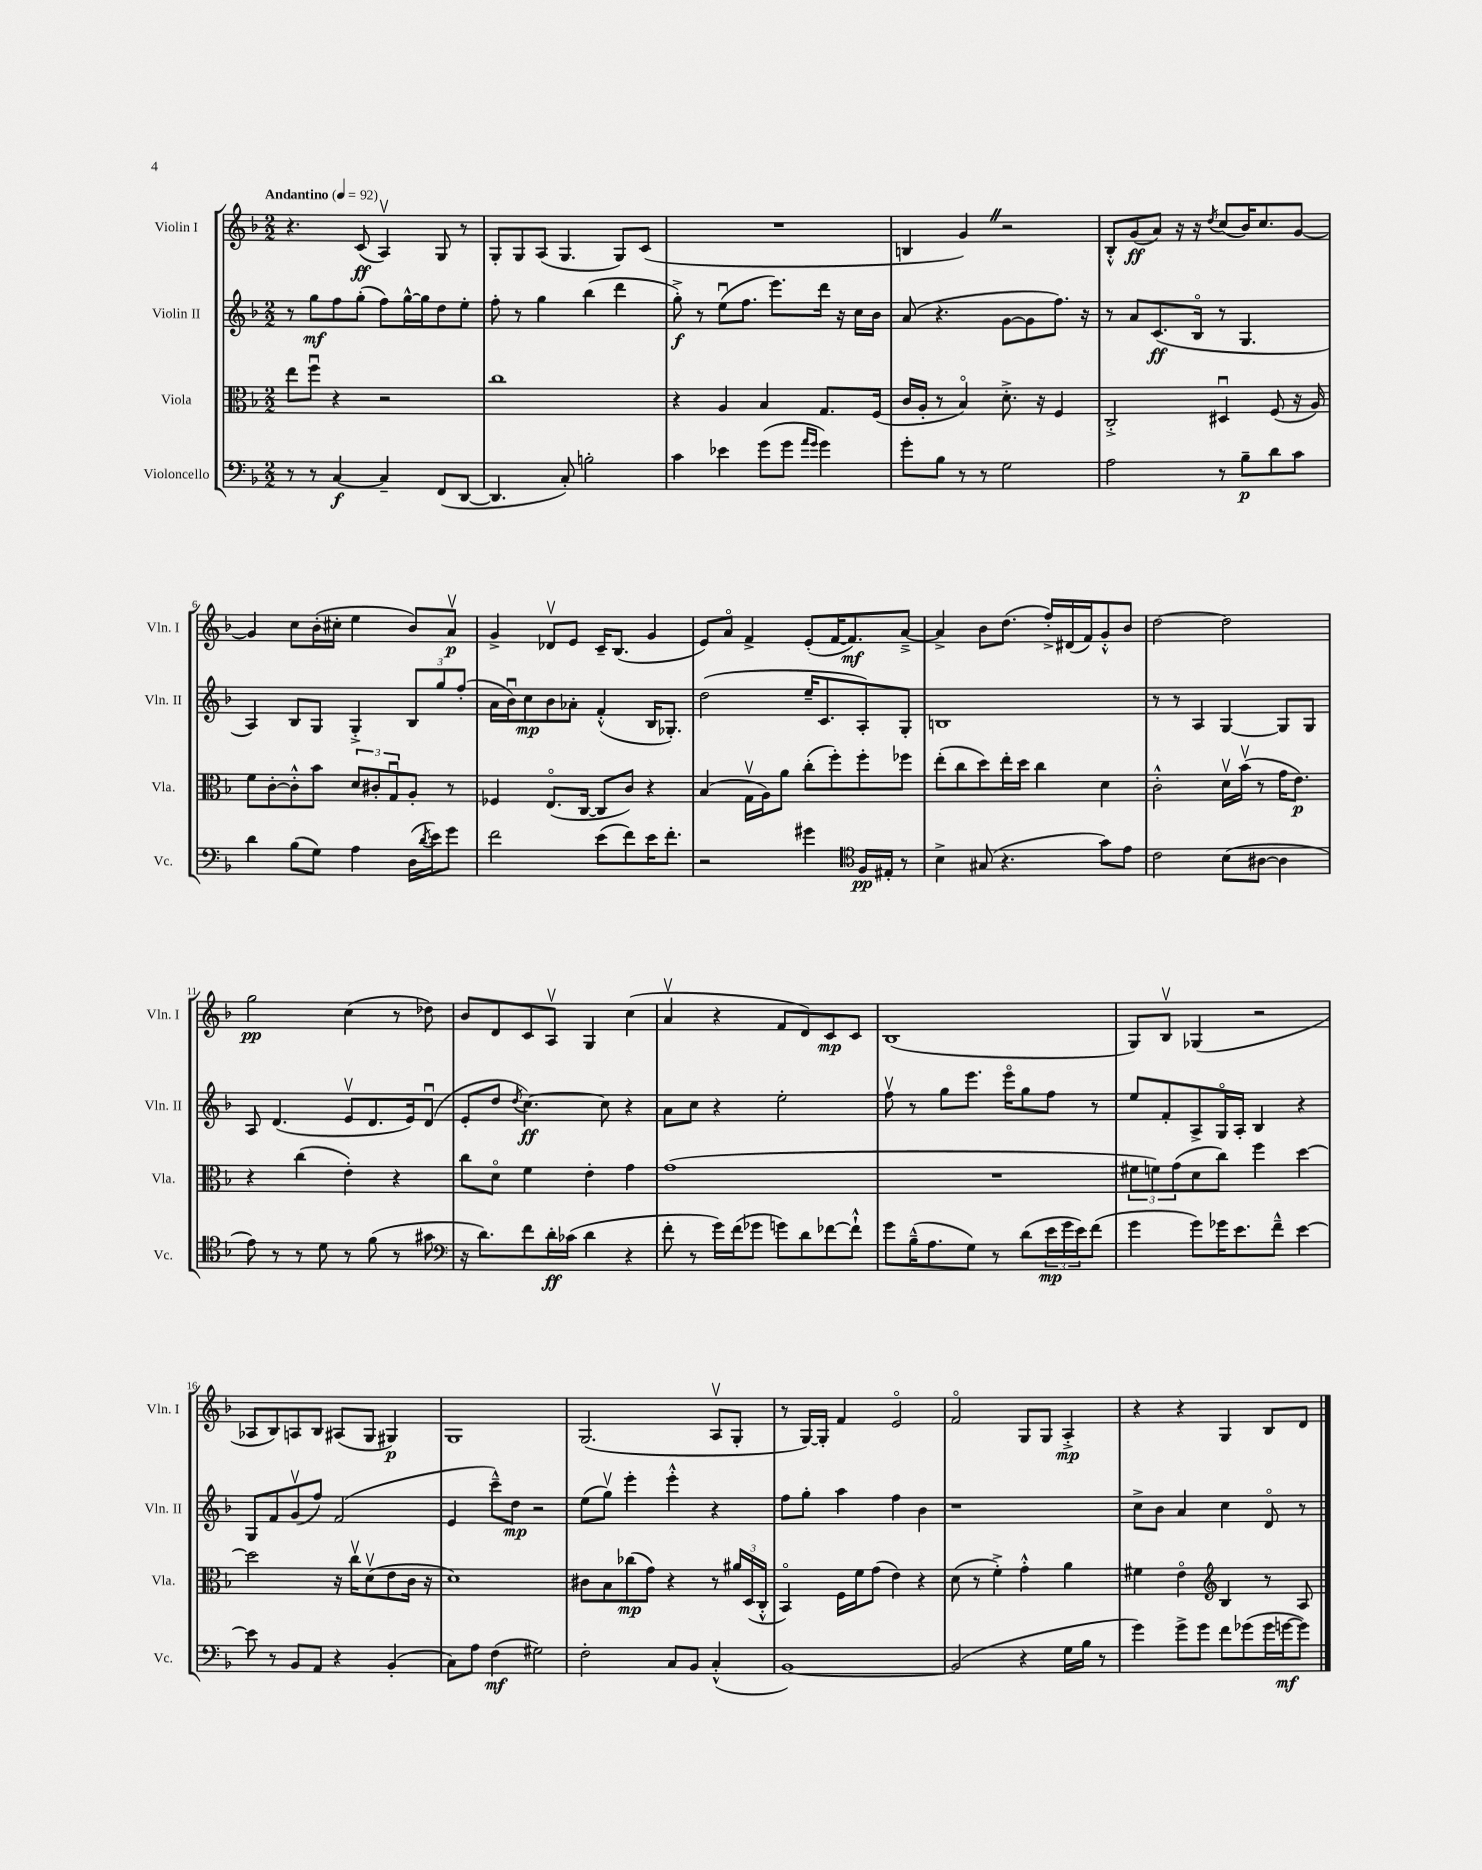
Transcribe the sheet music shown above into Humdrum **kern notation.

**kern	**kern	**kern	**kern
*staff4	*staff3	*staff2	*staff1
*clefF4	*clefC3	*clefG2	*clefG2
*k[b-]	*k[b-]	*k[b-]	*k[b-]
*M2/2	*M2/2	*M2/2	*M2/2
*MM92	*MM92	*MM92	*MM92
8r	8ee	8r	4.r
8r	8ffu	8gg	.
[4C	4r	8ff	.
.	.	(8gg'	(8c
4C~]	2r	8ff)	4Av)
.	.	[16gg^^	.
.	.	16gg]	.
(8FF	.	8dd	8G
[8DD	.	8ee'	8r
=	=	=	=
4.DD]	1cc	8ff'	8G'
.	.	8r	8G
.	.	4gg	(8A
8C')	.	.	4.G
2B'	.	(4bb-	.
.	.	4ddd	8G)
.	.	.	(8c
=	=	=	=
4c	4r	8gg'^)	1r
.	.	8r	.
4e-	4A	(8eeu	.
.	.	8.ff	.
(8g	4B-	.	.
.	.	8.eee)	.
8g	.	.	.
16qqa	.	.	.
16qqg	.	.	.
4g)	8.G	16ddd	.
.	.	16r	.
.	.	16cc	.
.	(16F	16b-	.
=	=	=	=
8g'	16c	(8a	4B
.	16A'	.	.
8B-	8r	4.r	.
8r	4B-o)	.	4g)
8r	.	.	.
2G	8.d'^	[8g	2r
.	.	8g]	.
.	16r	.	.
.	4F	8.ff)	.
.	.	16r	.
=	=	=	=
2A	2C'^	8r	8B-'^^
.	.	8a	(8g
.	.	(8.c	8a)
.	.	.	16r
.	.	16B-o	16r
.	.	.	8qdd
8r	4D#u	8r	(8cc
8B-~	.	4.G	16b-)
.	.	.	8.cc
8d	(8F	.	.
8c	16r	.	[8g
.	16A)	.	.
=	=	=	=
4d	8f	4A)	4g]
.	[8c'	.	.
(8B-	8c'^^]	8B-	8cc
8G)	8b-	8G	(16b-'
.	.	.	16cc#'
4A	12d	4G'^	4ee
.	12c#'	.	.
.	12Gu	.	.
(16D	8A'	12B-	8b-)
8qd	.	.	.
16e)	.	.	.
.	.	12gg	.
8g	8r	.	8av
.	.	(12ff'	.
=	=	=	=
2f	4F-	16a	4g^
.	.	16b-u)	.
.	.	8cc	.
.	(8.Eo	8b-	8d-v
.	.	8a-'	8e
.	[16C	.	.
(8e	8C]	(4f'^^	16c~
.	.	.	(8.B-
8f)	8c)	.	.
16e	4r	16B-	4g
8.f'	.	8.G-')	.
=	=	=	=
2r	(4B-	(2dd	8e)
.	.	.	8ao
.	16Gv	.	4f^
.	16A)	.	.
.	8a	.	.
4g#	(8cc'	16ee~	(8e'
.	.	8.c	.
.	8ff')	.	[16f
.	.	.	8.f])
*clefC4	*	*	*
16F	8ff'	8A')	.
16E#'	.	.	.
8r	8ff-	8G'	[8a~^
=	=	=	=
4B-^	(8ee'	1B	4a^]
.	8cc	.	.
(8G#	8dd)	.	8b-
4.r	16ee'	.	(8.dd
.	16dd	.	.
.	4cc	.	.
.	.	.	16ff'^)
.	.	.	(16d#
.	.	.	16f)
8g)	4d	.	8g'^^
8e	.	.	8b-
=	=	=	=
2c	2c'^^	8r	[2dd
.	.	8r	.
.	.	4A	.
(8B-	16dv	[4G	2dd]
.	(16b-v	.	.
[8A#	8r	.	.
4A#]	16g	8G]	.
.	8.e)	.	.
.	.	8G	.
=	=	=	=
8e)	4r	8A	2gg
8r	.	(4.d	.
8r	(4cc	.	.
8d	.	.	.
8r	4e')	8ev	(4cc
(8f	.	8.d	.
8r	4r	.	8r
.	.	16e)	.
8g#	.	(8du	8dd-)
=	=	=	=
*clefF4	*	*	*
16r	8cc	8e'	8b-
8.d)	.	.	.
.	8do	8dd	8d
.	.	8qdd	.
8f	4f	[4.cc)	8c
16d'	.	.	8Av
(16c-	.	.	.
4d	4e'	.	4G
.	.	8cc]	.
4r	4g	4r	(4cc
=	=	=	=
8f'	(1g	8a	4av
8r	.	8cc	.
16g)	.	4r	4r
(16f	.	.	.
8g-	.	.	.
8g)	.	2ee'	8f
8d	.	.	8d)
[8f-	.	.	8c
8f-`^^]	.	.	8c
=	=	=	=
8g	1r	8ffv	(1B-
(16B-~^^	.	8r	.
8.A	.	.	.
.	.	8gg	.
8G)	.	8.eee	.
8r	.	.	.
.	.	16eeeo	.
(8d	.	8gg	.
24e	.	8ff	.
24g	.	.	.
24e)	.	.	.
(8f	.	8r	.
=	=	=	=
4g	12f#	8ee	8G)
.	12f)	.	.
.	.	8f'	8B-v
.	(12g	.	.
8g)	8d	8A^	(4G-
16g-	8cc)	16Go	.
8.e	.	16A'	.
.	4ff	4B-	2r
8f~^^	.	.	.
[4e	[4dd	4r	.
=	=	=	=
8e]	2dd]	8G	8A-
8r	.	8f	8B-)
8BB-	.	(8gv	8A
8AA	.	8ff)	8B-
4r	16r	(2f	(8A#
.	16ccv	.	.
.	(8dv	.	8G
(4BB-'	8e	.	4G#)
.	16c	.	.
.	16r	.	.
=	=	=	=
8C)	1d)	4e	1G
8A	.	.	.
(4F	.	8ccc~^^)	.
.	.	8dd	.
2G#)	.	2r	.
=	=	=	=
2F'	8c#	(8ee	(2.G
.	8B-	8ggv)	.
.	(8cc-	4eee'	.
.	8g)	.	.
8C	4r	4eee'^^	.
8BB-	.	.	.
(4C'^^	8r	4r	8Av
.	24a#	.	8G'
.	(24D	.	.
.	24C'^^	.	.
=	=	=	=
[1BB-)	4BB-o)	8ff	8r
.	.	8gg'	[16G)
.	.	.	16G']
.	16F	4aa	4f
.	16f	.	.
.	(8g	.	.
.	4e)	4ff	2eo
.	4r	4b-	.
=	=	=	=
(2BB-]	(8d	1r	2fo
.	8r	.	.
.	4f'^)	.	.
4r	4g'^^	.	8G
.	.	.	8G
16G	4a	.	4A'^
16B-	.	.	.
8r	.	.	.
=	=	=	=
4g)	4f#	8cc^	4r
.	.	8b-	.
8g^	4eo	4a	4r
8g	.	.	.
*	*clefG2	*	*
8f	4B-	4cc	4G
(8g-	.	.	.
16g-	8r	8do	8B-
[16g	.	.	.
8g])	8A	8r	8d
==	==	==	==
*-	*-	*-	*-
